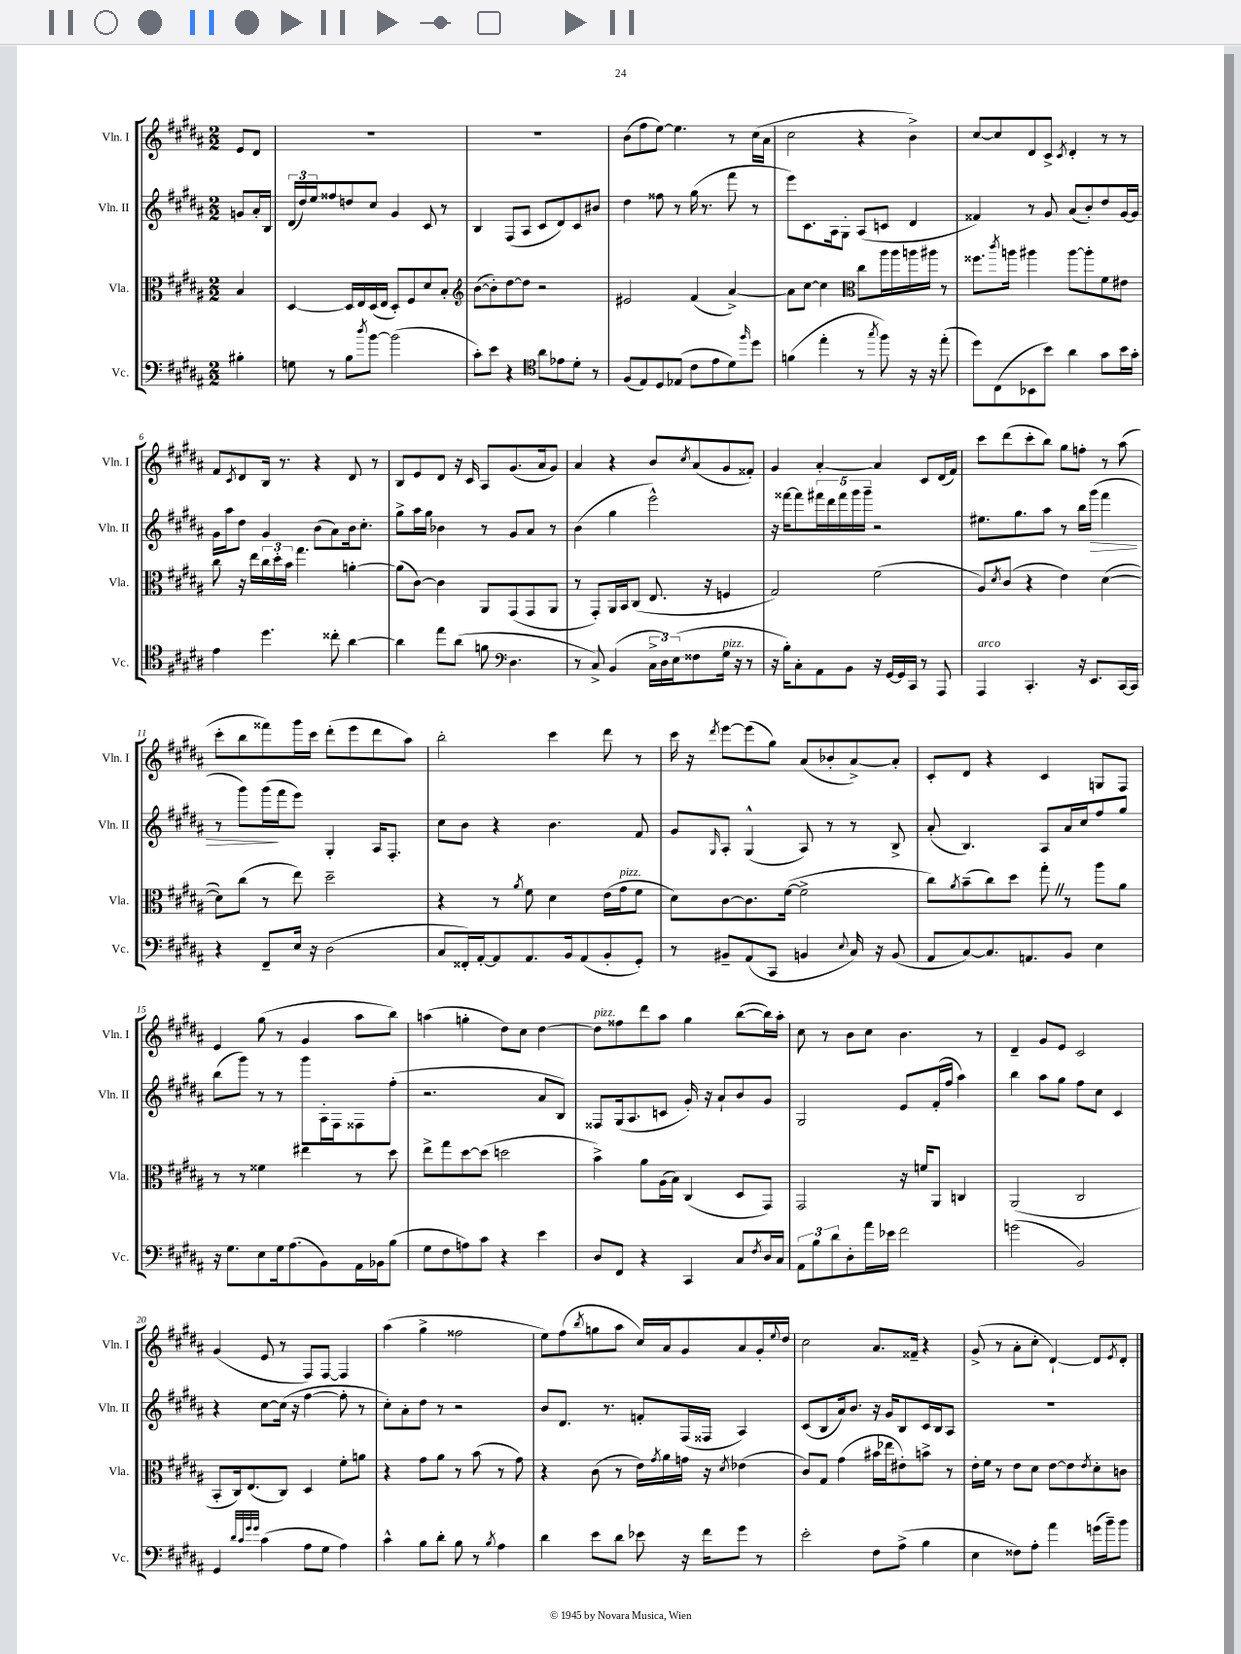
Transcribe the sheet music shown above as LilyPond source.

<<
\new StaffGroup <<
\new Staff = "s0" \with { instrumentName = "Vln. I" shortInstrumentName = "Vln. I" } {
    \clef treble \key b \major \numericTimeSignature \time 2/2 \partial 4
    e'8 dis'8 |
    R1 |
    R1 |
    b'8( fis''8 e''8~) e''4. r8 cis''16( ais'16 |
    cis''2 r4 b'4->) |
    cis''8~ cis''8 dis'8 cis'8-> \acciaccatura { cis'8 } dis'4-. r8 r8 |
    fis'8 \acciaccatura { cis'8 } dis'8 b16 r8. r4 dis'8 r8 |
    b8 e'8 dis'8 r16 cis'16 ais8 gis'8.( ais'16 gis'8) |
    ais'4 r4 b'8 \acciaccatura { cis''8 } ais'8( gis'8 fisis'8-.) |
    gis'4 ais'4~-. ais'4 cis'8 dis'16( fis'16) |
    cis'''8 dis'''8( cis'''8-. b''8) gis''8 f''8-. r8 ais''8( |
    cis'''8-. b''8 fisis'''8) gis'''16 cis'''16 dis'''8-.( e'''8 dis'''8 ais''8) |
    b''2-. cis'''4 dis'''8 r8 |
    cis'''16 r16 \acciaccatura { dis'''8 } e'''8~ e'''8( gis''8) ais'8( bes'8-. ais'8~->) ais'8-. |
    cis'8-. dis'8 r4 cis'4 g8 fis8 |
    e'4 gis''8( r8 gis'4 ais''8 b''8) |
    a''4( g''4-. dis''8) cis''8 dis''4~ |
    dis''8^\markup { \italic "pizz." } fisis''8 dis'''8 ais''8 gis''4 b''8~( b''16) ais''16-. |
    cis''8 r8 b'8 cis''8 b'4. r8 |
    dis'4-- gis'8 e'8 cis'2 |
    gis'4( e'8 r8 fis8) fis8~ fis4 |
    ais''4( gis''4-> fisis''2 |
    e''8) fis''8( \acciaccatura { b''8 } g''8 ais''8 cis''16) ais'16 gis'8 ais'8 gis'16-. \appoggiatura { e''8 } dis''16 |
    cis''2 ais'8. fisis'16-- r4 |
    gis'8->( r8 ais'8-. cis''8-. dis'4~-!) dis'8 \acciaccatura { e'8 } dis'8-. \bar "|." |
}
\new Staff = "s1" \with { instrumentName = "Vln. II" shortInstrumentName = "Vln. II" } {
    \clef treble \key b \major \numericTimeSignature \time 2/2 \partial 4
    g'8 ais'16-. b16 |
    \tuplet 3/2 { dis'16( dis''16) e''16 } fisis''8 d''8 cis''8 gis'4 cis'8 r8 |
    b4 fis8( ais8 cis'8 dis'8) cis'8 bis'8 |
    dis''4 fisis''8 r8 gis''16( r8. fis'''8 r8 |
    e'''8) cis'8. ais16 gis8-. ais8( c'8 dis'4 |
    fisis'4) r8 gis'8 ais'8( b'8-.) dis''8 gis'16~ gis'16 |
    gis'16 ais''16 dis''8 gis'4 b'8( ais'8) b'16 cis''8.-. |
    gis''8-> ais''16 gis''16 bes'4 r8 gis'8 ais'8 r8 |
    b'4( gis''4 e'''2-^) |
    r16 fisis'''16~ fisis'''8 \tuplet 5/4 { fis'''16 dis'''16 fis'''16 gis'''16 gis'''16-- } r2 |
    eis''8. gis''8. ais''8 r8 b''16 gis'''16\>( fis'''4 |
    r8 gis'''8) gis'''16\!( fis'''16 e'''8) gis4-. ais16 fis8.-. |
    cis''8 b'8 r4 b'4. fis'8 |
    gis'8 \grace { gis16 } ais8-. gis4-^( ais8) r8 r8 b8-> |
    ais'8-.( b4.) ais8 ais'16 cis''16 fis''8 gis''8 |
    b''8( gis'''8) r8 r8 gis'''8 ais16-. fis16 fisis8 fis''8-.( |
    r2. ais'8 b8) |
    fisis8 gis16( ais8. c'8 gis'16-.) r16 ais'8-! b'8 gis'8 |
    gis2 e'8 fis'16-.( fis''16 ais''4) |
    b''4 ais''8 gis''8 fis''8 cis''8 cis'4 |
    r4 cis''8~ cis''16( r16 fis''4~ fis''8-. r8 |
    cis''8-.) ais'8-. dis''8 r8 r2 |
    b'8 dis'8. r8. f'8-. fis16( fisis16 ais4) |
    cis'8( b8 ais'16) b'8. r16 gis'16 b8 cis'16 b16 ais8 |
    R1 \bar "|." |
}
\new Staff = "s2" \with { instrumentName = "Vla." shortInstrumentName = "Vla." } {
    \clef alto \key b \major \numericTimeSignature \time 2/2 \partial 4
    b4 |
    dis4~ dis16 e16 dis16( e16 dis8-.) fis8 dis'8 b8-. |
    \clef treble b'8~( b'8-.) dis''8~ dis''8 r2 |
    eis'2 fis'4( ais'4~->) |
    ais'8 cis''8~ cis''4 \clef alto cis''8 ais''16 ais''16 a''16 ais''16 r8 |
    fisis''8. \acciaccatura { cis'''8 } a''16 ais''4 ais''8~ ais''8-. fis'8 eis'8 |
    cis''8 r16 e''16 \tuplet 3/2 { cis''16 dis''16-. b'16 } gis''4. a'4~-. |
    a'8( cis'8~) cis'4 ais,8 gis,8( gis,8 ais,8 |
    r8 gis,8-.) ais,16 b,16 cis8( e8. r16 f4 |
    gis2) fis'2( |
    ais8) \acciaccatura { dis'8 } cis'8( r4 e'4) dis'4~( |
    dis'8) cis''8( r8 e''8) dis''2-- |
    r4 r8 \acciaccatura { ais'8 } fis'8 dis'4 e'16( gis'16^\markup { \italic "pizz." } fis'8 |
    dis'8) cis'8~ cis'8. fis'16~( fis'2-> |
    cis''8) \acciaccatura { ais'8 } b'8--( cis''8) dis''8 gis''8-. \once \override BreathingSign.text = \markup { \musicglyph "scripts.caesura.straight" } \breathe r8 ais''8 ais'8 |
    r8 r8 fisis'4 eis''4 r8 dis''8 |
    e''8-> gis''8 dis''8~ dis''8( d''2 |
    b'4->) ais'8 ais16( b16) cis4( dis8 gis,8) |
    gis,2 r16 f'16 ais,8 c4 |
    ais,2( cis2 |
    b,8-. cis16) e8.( cis8) dis4 fis'8-. a'8 |
    r4 gis'8 ais'8 r8 b'8( r8 gis'8) |
    r4 cis'8( r8 e'16) \acciaccatura { gis'8 } ais'16 g'16 r16 \acciaccatura { dis'8 } ees'4( |
    cis'8) gis8 gis'4( bis'16 ees''16 eis'8-.) b'8-> r8 |
    e'16-. fis'16 r8 e'8 dis'8 e'8~ e'8 \acciaccatura { e'8 } dis'8-. c'8 \bar "|." |
}
\new Staff = "s3" \with { instrumentName = "Vc." shortInstrumentName = "Vc." } {
    \clef bass \key b \major \numericTimeSignature \time 2/2 \partial 4
    bis4-. |
    g8 r8 b8 \acciaccatura { dis''8 } b'8~ b'2( |
    cis'8-.) e'8 r4 \clef tenor ais'8 ees'8 dis'8-. r8 |
    fis8( e8) dis8 ees8( cis'8 e'8 dis'8) \grace { fis''16 } dis''8 |
    f'4( e''4-. r8 \acciaccatura { gis''8 } fis''8) r16 r16 e''8-.( |
    dis''8) cis8( bes,8 b'8) ais'4 gis'8 b'16 gis'16-. |
    e'4 dis''4. cisis''8-. ais'4~ |
    ais'4 e''8 ais'8( f'8 \clef bass dis4. |
    r8 cis8->) b,4( \tuplet 3/2 { cis16-> dis16) e16( } fisis8 gis16^\markup { \italic "pizz." } r16 r8 |
    r16 b16-.) cis8-. ais,8 b,8 r16 gis,16~ gis,16 cis,16 r8 ais,,8 |
    ais,,4^\markup { \italic "arco" } cis,4.-. r16 e,8. cis,16~ cis,16 |
    r4 fis,8-- e16 r16 dis2( |
    cis8 fisis,16-.) ais,16~-. ais,8 ais,8. b,16 ais,8( b,8-. gis,8-.) |
    r8 bis,8-- ais,8( cis,8 b,4 \appoggiatura { e8 } cis16) r16 b,8( |
    ais,8 cis8~) cis8. a,8. b,8 e4 |
    r16 gis8. e8 gis16 ais8.( b,8) ais,16 bes,16 b8( |
    gis8 fis8 a8) cis'8 r4 e'4 |
    dis8 fis,8 r4 cis,4 cis8 \acciaccatura { fis8 } dis16 cis16 |
    \tuplet 3/2 { ais,8 b8 dis'8 } dis8-. ais'16 ees'16 fis'2 |
    g'2( b,2) |
    gis,4 \grace { dis'32 cis'32 gis'32 gis'32 } cis'4( ais8 gis8 ais4) |
    cis'4-^ b8 dis'8-. b8 r8 \acciaccatura { b8 } ais4 |
    dis'4 e'8 dis'8 ees'8 r16 fis'16 gis'8 r8 |
    e'2-. fis8 ais8->( b4 |
    e4 fisis8) ais8-. ais'4 g'16( b'16--) b'8 \bar "|." |
}
>>
>>
